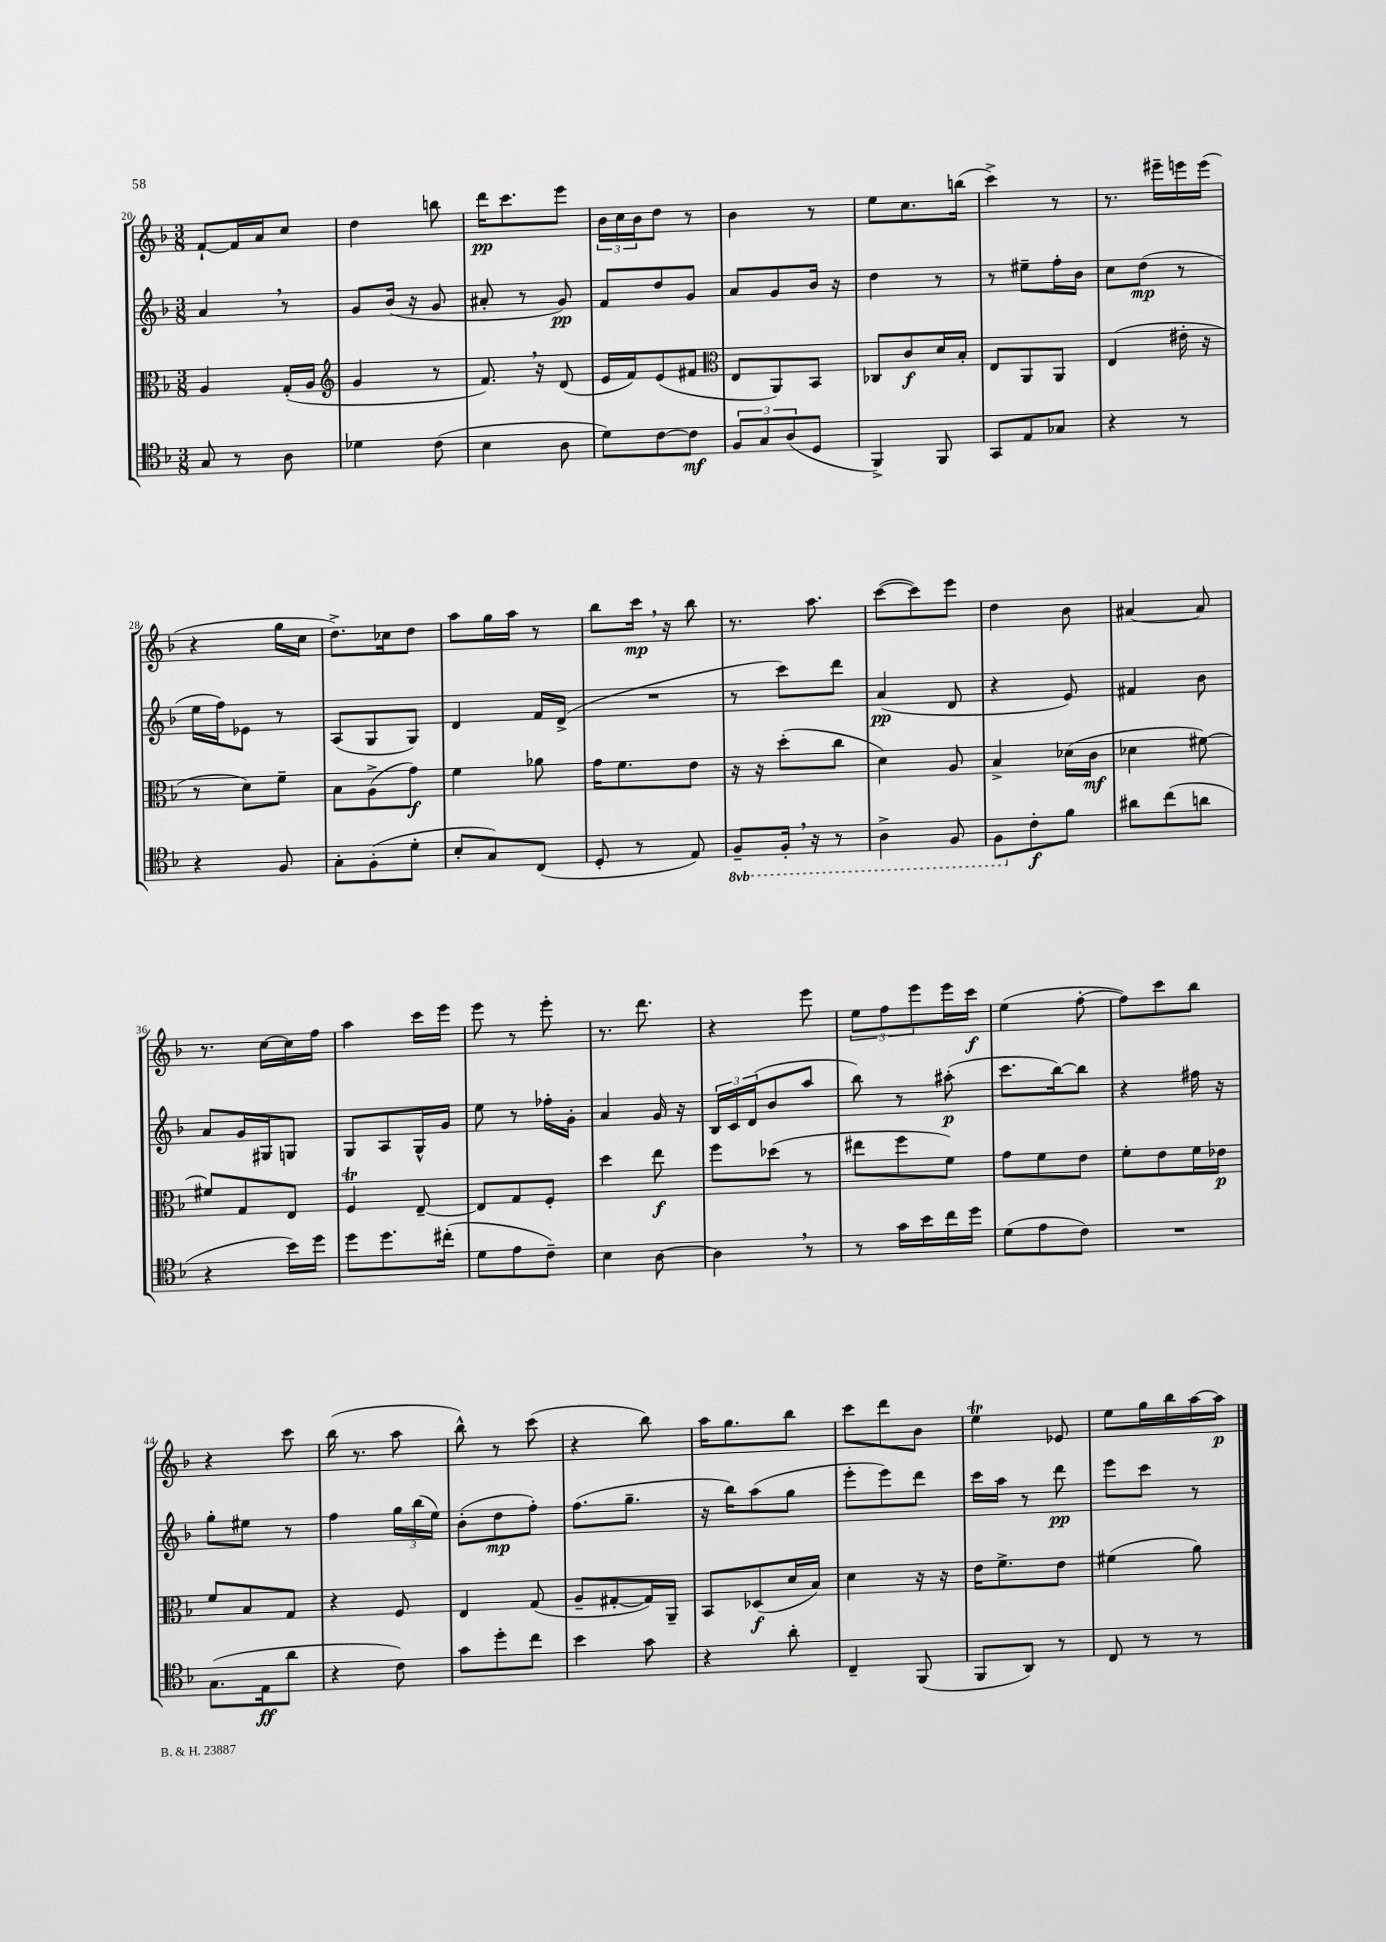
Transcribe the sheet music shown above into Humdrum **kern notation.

**kern	**kern	**kern	**kern
*staff4	*staff3	*staff2	*staff1
*clefC4	*clefC3	*clefG2	*clefG2
*k[b-]	*k[b-]	*k[b-]	*k[b-]
*M3/8	*M3/8	*M3/8	*M3/8
8G/	4A/	4a/	[8f`/L
8r	.	.	16f/]L
.	.	.	16a/J
8A\	(16G'/LL	8r	8cc/J
.	16A/JJ	.	.
=	=	=	=
*	*clefG2	*	*
4d-\	4g/	8g/L	4dd\
.	.	(16b-/Jk	.
.	.	16r	.
(8c\	8r	8g/	8bb\
=	=	=	=
4B-\	8.f/)	8a#'/	16ddd\LK
.	.	.	8.ccc\
.	.	8r	.
.	16r	.	.
8A\	(8d/	8g/)	8eee\J
=	=	=	=
8d\L)	16e/LL	8f/L	24b-\LL
.	.	.	24cc\
.	16f/J)	.	.
.	.	.	24b-\J
[8c\	(8e/	8dd/	8dd\J
8c\]J	8f#/J	8g/J	8r
=	=	=	=
*	*clefC3	*	*
12F/L	8E/L	8a/L	4b-\
12G/	.	.	.
.	8AA/)	8g/	.
(12A/	.	.	.
8D/J	8BB-/J	16b-/Jk	8r
.	.	16r	.
=	=	=	=
4FF^/)	8C-/L	4dd\	8ee\L
.	8c/	.	8.cc\
8FF/	16d/L	8r	.
.	16B-'/JJ	.	(16bb\Jk
=	=	=	=
8GG/L	8E/L	8r	4ccc^\)
8E/	8AA/	8ee#~\L	.
8G-/J	8AA/J	16ff'\L	8r
.	.	16b-\JJ	.
=	=	=	=
4r	(4E/	8cc\L	8.r
.	.	(8dd\J	.
.	.	.	16eee#~\LL
8r	16e#'\	8r	16eee\
.	16r	.	(16eee\JJ
=	=	=	=
4r	8r	16ee\LL	4r
.	.	16ff\J)	.
.	8d\L)	8e-\J	.
8F/	8f~\J	8r	16gg\LL
.	.	.	16cc\JJ
=	=	=	=
8G'\L	8B-\L	(8A/L	8.dd^\L)
(8F'\	(8A^\	8G/	.
.	.	.	16cc-\k
8d'\J	8g\J)	8G/J)	8dd\J
=	=	=	=
8B-'/L	4f\	4d/	8aa\L
8G/)	.	.	16gg\L
.	.	.	16aa\JJ
(8C/J	8a-\	16f/LL	8r
.	.	(16d^/JJ	.
=	=	=	=
8D'/	16g\LK	4.r	8bb-\L
.	8.f\	.	.
8r	.	.	16ccc\Jk
.	.	.	16r
8E/)	8e\J	.	8bb-\
=	=	=	=
8FF~/L	16r	8r	8.r
.	16r	.	.
16FF'/Jk	(8dd'\L	8ccc\L)	.
16r	.	.	8.aa\
8r	8cc\J	8ddd\J	.
=	=	=	=
4AA^\	4d\)	(4a/	([8ccc\L
.	.	.	8ccc\])
8FF/	8A/	8d/	8eee\J
=	=	=	=
8FF\L	4B-^/	4r	4dd\
8c'\	.	.	.
8f\J	(16d-\LL	8e/)	8b-\
.	16c\JJ	.	.
=	=	=	=
8a#\L	4d-\	4f#/	[4a#/
(8cc\	.	.	.
8a\J	[8f#\)	8b-\	8a#/]
=	=	=	=
4r	8f#/]L	8a/L	8.r
.	8G/	16g/L	.
.	.	16G#/J	[16cc\LL
16b-\LL)	8E/J	8G/J	16cc\]
16dd\JJ	.	.	16ff\JJ
=	=	=	=
8dd\L	4F/	8G/L	4aa\
8.dd\	.	8A/	.
.	[8E~/	16G^^/L	16ccc\LL
(16cc#'\Jk	.	16g/JJ	16eee\JJ
=	=	=	=
8d\L	8E/]L	8ee\	8eee\
8e\	8G/	8r	8r
8c~\J)	8F'/J	16ff-'\LL	8eee'\
.	.	16g'\JJ	.
=	=	=	=
4B-\	4dd\	4a/	8.r
.	.	.	8.ddd\
[8A\	8ee\	16g/	.
.	.	16r	.
=	=	=	=
4A\]	8ff\L	24B-/LL	4r
.	.	24c/	.
.	.	(24d/J	.
.	(8dd-\J	8b-/	.
8r	8r	8aa/J	8eee\
=	=	=	=
8r	8ee#\L	8bb-\)	12ee\L
.	.	.	12ff\
16g\LL	8ff\	8r	.
.	.	.	12eee\
16b-\	.	.	.
16cc\	8f\J)	(8aa#'\	16eee\L
16dd\JJ	.	.	16ccc\JJ
=	=	=	=
(8d\L	8g\L	8.ccc\L	(4ee\
8e\	8f\	.	.
.	.	[16bb-\k)	.
8c\J)	8e\J	8bb-\]J	[8ff'\
=	=	=	=
4.r	8f'\L	4r	8ff\]L)
.	8e\	.	8ccc\
.	16f\L	16ff#\	8bb-\J
.	16e-\JJ	16r	.
=	=	=	=
(8.G\L	8f/L	8gg'\L	4r
.	8B-/	8ee#\J	.
16E\k	.	.	.
8a\J	8G/J	8r	8ccc\
=	=	=	=
4r	4r	4ff\	(16bb-\
.	.	.	8.r
8c\)	8F/	24gg\LL	8aa\
.	.	(24bb-\	.
.	.	24ee\JJ)	.
=	=	=	=
8g\L	4E/	(8b-'\L	8bb-^^\)
8dd'\	.	8dd\	8r
8cc\J	(8G/	8ff'\J)	(8ccc\
=	=	=	=
4b-\	8A~/L	(8.ff\L	4r
.	[8G#'/	.	.
.	.	8.gg~\J	.
8g\	16G#/]L)	.	8bb-\)
.	16AA~/JJ	.	.
=	=	=	=
4r	8BB-/L	16r	16aa\LK
.	.	16bb-\LK)	8.gg\
.	(8D-/	(8aa\	.
8a'\	16d/L	8gg\J	8bb-\J
.	16B-/JJ)	.	.
=	=	=	=
4C~/	4d\	8eee'\L	8ccc\L
.	.	8eee\)	8ddd\
(8FF/	16r	8ddd\J	8b-\J
.	16r	.	.
=	=	=	=
8FF/L	16e\LK	16ccc\LL	4ee\
.	8.f^\	16aa\JJ	.
8AA/J)	.	8r	.
8r	8e\J	8ddd\	8e-/
=	=	=	=
8C/	(4f#\	8eee\L	8ee\L
8r	.	8ccc\J	16gg\L
.	.	.	16bb-\
8r	8a\)	8r	[16aa\
.	.	.	16aa\]JJ
==	==	==	==
*-	*-	*-	*-
